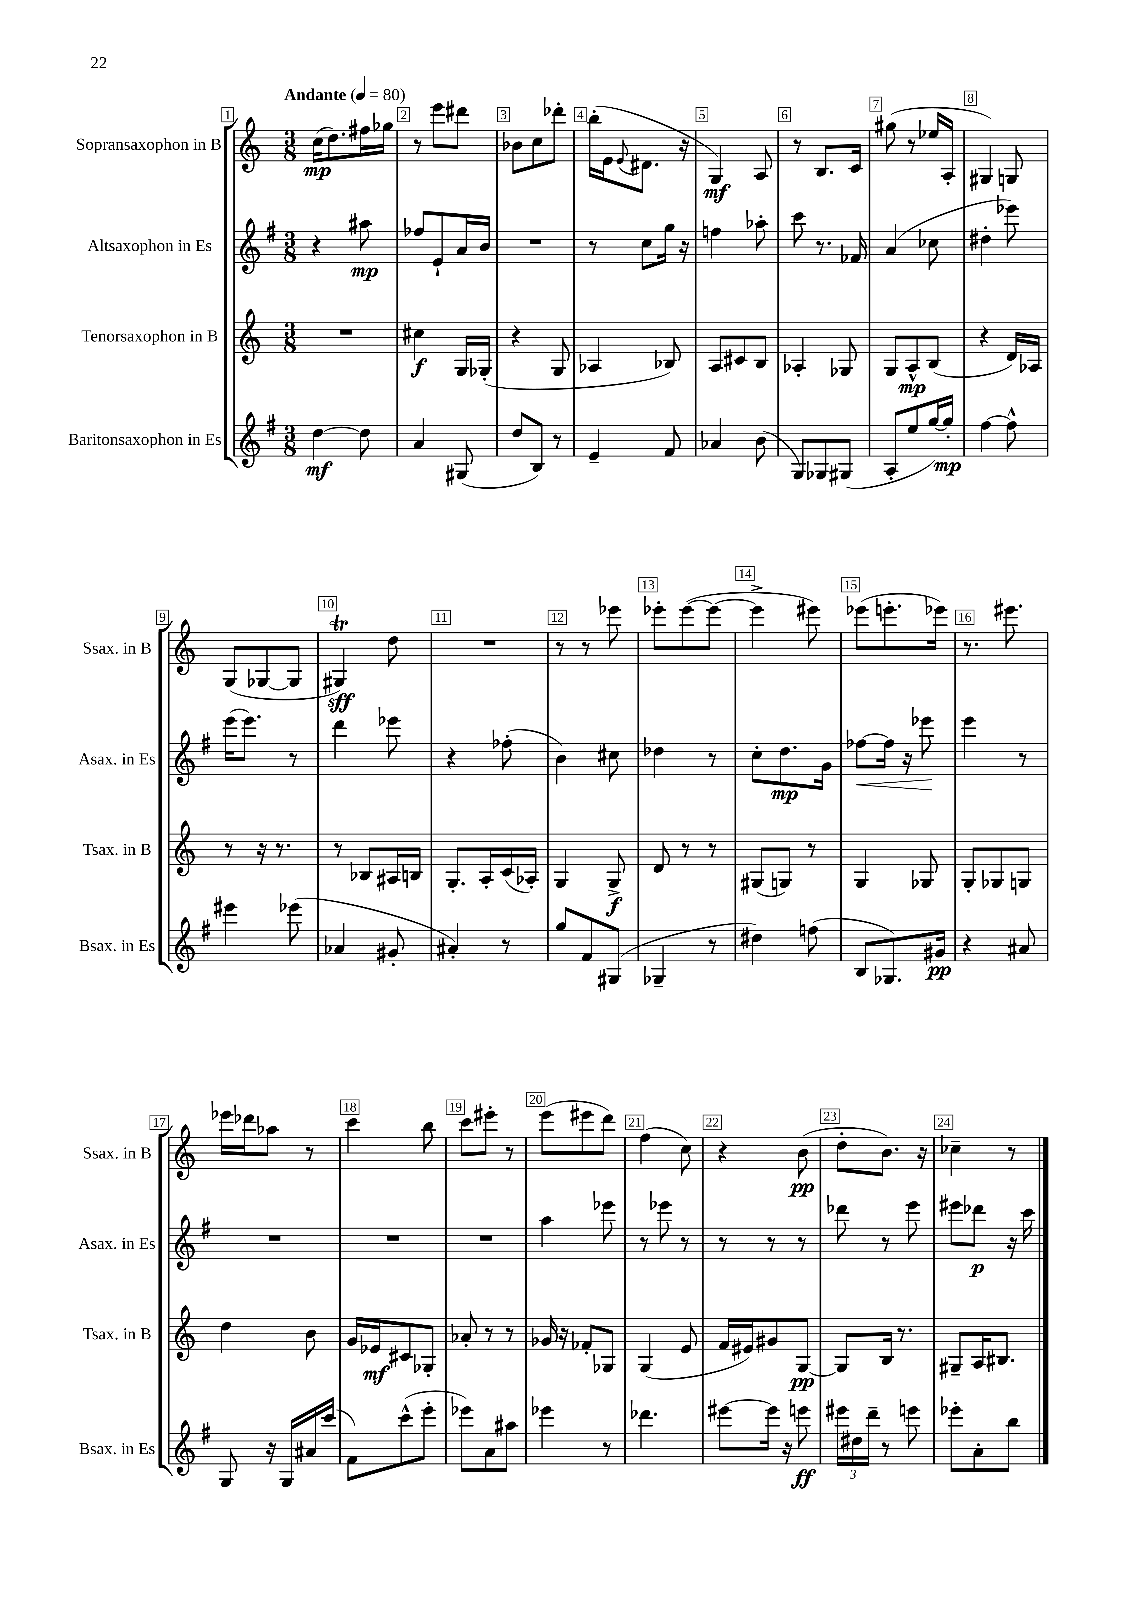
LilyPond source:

<<
\new StaffGroup <<
\new Staff = "s0" \with { instrumentName = "Sopransaxophon in B" shortInstrumentName = "Ssax. in B" } {
    \clef treble \key c \major \numericTimeSignature \time 3/8 \tempo "Andante" 4 = 80
    c''16\mp( d''8.) fis''16 ges''16 |
    r8 e'''8 dis'''8 |
    bes'8 c''8 des'''8-. |
    b''16-.( e'16 \appoggiatura { e'8 } dis'8. r16 |
    g4\mf) a8 |
    r8 b8. c'16 |
    gis''8( r8 ees''16 a16-. |
    gis4) g8 |
    g8( ges8~ ges8 |
    gis4\trill\sff) d''8 |
    R4. |
    r8 r8 ees'''8 |
    ees'''8-. ees'''8~( ees'''8~ |
    ees'''4-> eis'''8) |
    ees'''8( e'''8.-. ees'''16) |
    r8. eis'''8. |
    ees'''16 des'''16 aes''8 r8 |
    c'''4 b''8 |
    c'''8 eis'''8-. r8 |
    e'''8( eis'''8 d'''8) |
    f''4( c''8) |
    r4 b'8\pp( |
    d''8-. b'8.) r16 |
    ces''4-- r8 \bar "|." |
}
\new Staff = "s1" \with { instrumentName = "Altsaxophon in Es" shortInstrumentName = "Asax. in Es" } {
    \clef treble \key g \major \numericTimeSignature \time 3/8
    r4 ais''8\mp |
    fes''8 e'8-! a'16 b'16 |
    R4. |
    r8 c''8 g''16 r16 |
    f''4 aes''8-. |
    c'''8 r8. fes'16 |
    a'4( ces''8 |
    dis''4-. ees'''8) |
    e'''16( e'''8.) r8 |
    d'''4 ees'''8 |
    r4 fes''8-.( |
    b'4) cis''8 |
    des''4 r8 |
    c''8-. d''8.\mp g'16 |
    fes''8~\< fes''16 r16 ees'''8\! |
    e'''4 r8 |
    R4. |
    R4. |
    R4. |
    a''4 ees'''8 |
    r8 ees'''8 r8 |
    r8 r8 r8 |
    des'''8 r8 e'''8 |
    eis'''8 des'''8\p r16 c'''16 \bar "|." |
}
\new Staff = "s2" \with { instrumentName = "Tenorsaxophon in B" shortInstrumentName = "Tsax. in B" } {
    \clef treble \key c \major \numericTimeSignature \time 3/8
    R4. |
    cis''4\f g16 ges16-.( |
    r4 g8 |
    aes4 bes8) |
    a8 cis'8 b8 |
    aes4-. ges8 |
    g8 a8-^\mp b8( |
    r4 d'16) aes16 |
    r8 r16 r8. |
    r8 bes8 ais16 b16 |
    g8.-. a16-. c'16( aes16-.) |
    g4 g8->\f |
    d'8 r8 r8 |
    gis8( g8) r8 |
    g4 ges8 |
    g8-. ges8 g8 |
    d''4 b'8 |
    g'16 ees'16\mf cis'8 ges8-. |
    aes'8-. r8 r8 |
    ges'16 r16 fes'8-. ges8 |
    g4( e'8 |
    f'16 eis'16) gis'8 g8~\pp |
    g8 b16 r8. |
    gis8-- a16 bis8. \bar "|." |
}
\new Staff = "s3" \with { instrumentName = "Baritonsaxophon in Es" shortInstrumentName = "Bsax. in Es" } {
    \clef treble \key g \major \numericTimeSignature \time 3/8
    d''4~\mf d''8 |
    a'4 gis8( |
    d''8 b8) r8 |
    e'4-- fis'8 |
    aes'4 b'8( |
    g8) ges8 gis8( |
    a8-. e''8 g''16~) g''16-.\mp |
    fis''4~ fis''8-^ |
    eis'''4 ees'''8( |
    aes'4 gis'8-. |
    ais'4-.) r8 |
    g''8 fis'8 gis8( |
    ges4-- r8 |
    dis''4) f''8( |
    b8 ges8.) gis'16\pp |
    r4 ais'8 |
    g8 r16 g16 ais'16 c'''16( |
    fis'8) c'''8-^( e'''8-. |
    ees'''8) a'8 ais''8 |
    ees'''4 r8 |
    des'''4. |
    eis'''8~ eis'''16 r16 e'''8\ff |
    \tuplet 3/2 { eis'''16 dis''16 d'''16-- } r8 e'''8 |
    ees'''8-. a'8-. b''8 \bar "|." |
}
>>
>>
\layout { \context { \Score \override BarNumber.break-visibility = ##(#f #t #t) barNumberVisibility = #all-bar-numbers-visible \override BarNumber.stencil = #(make-stencil-boxer 0.1 0.3 ly:text-interface::print) } }
